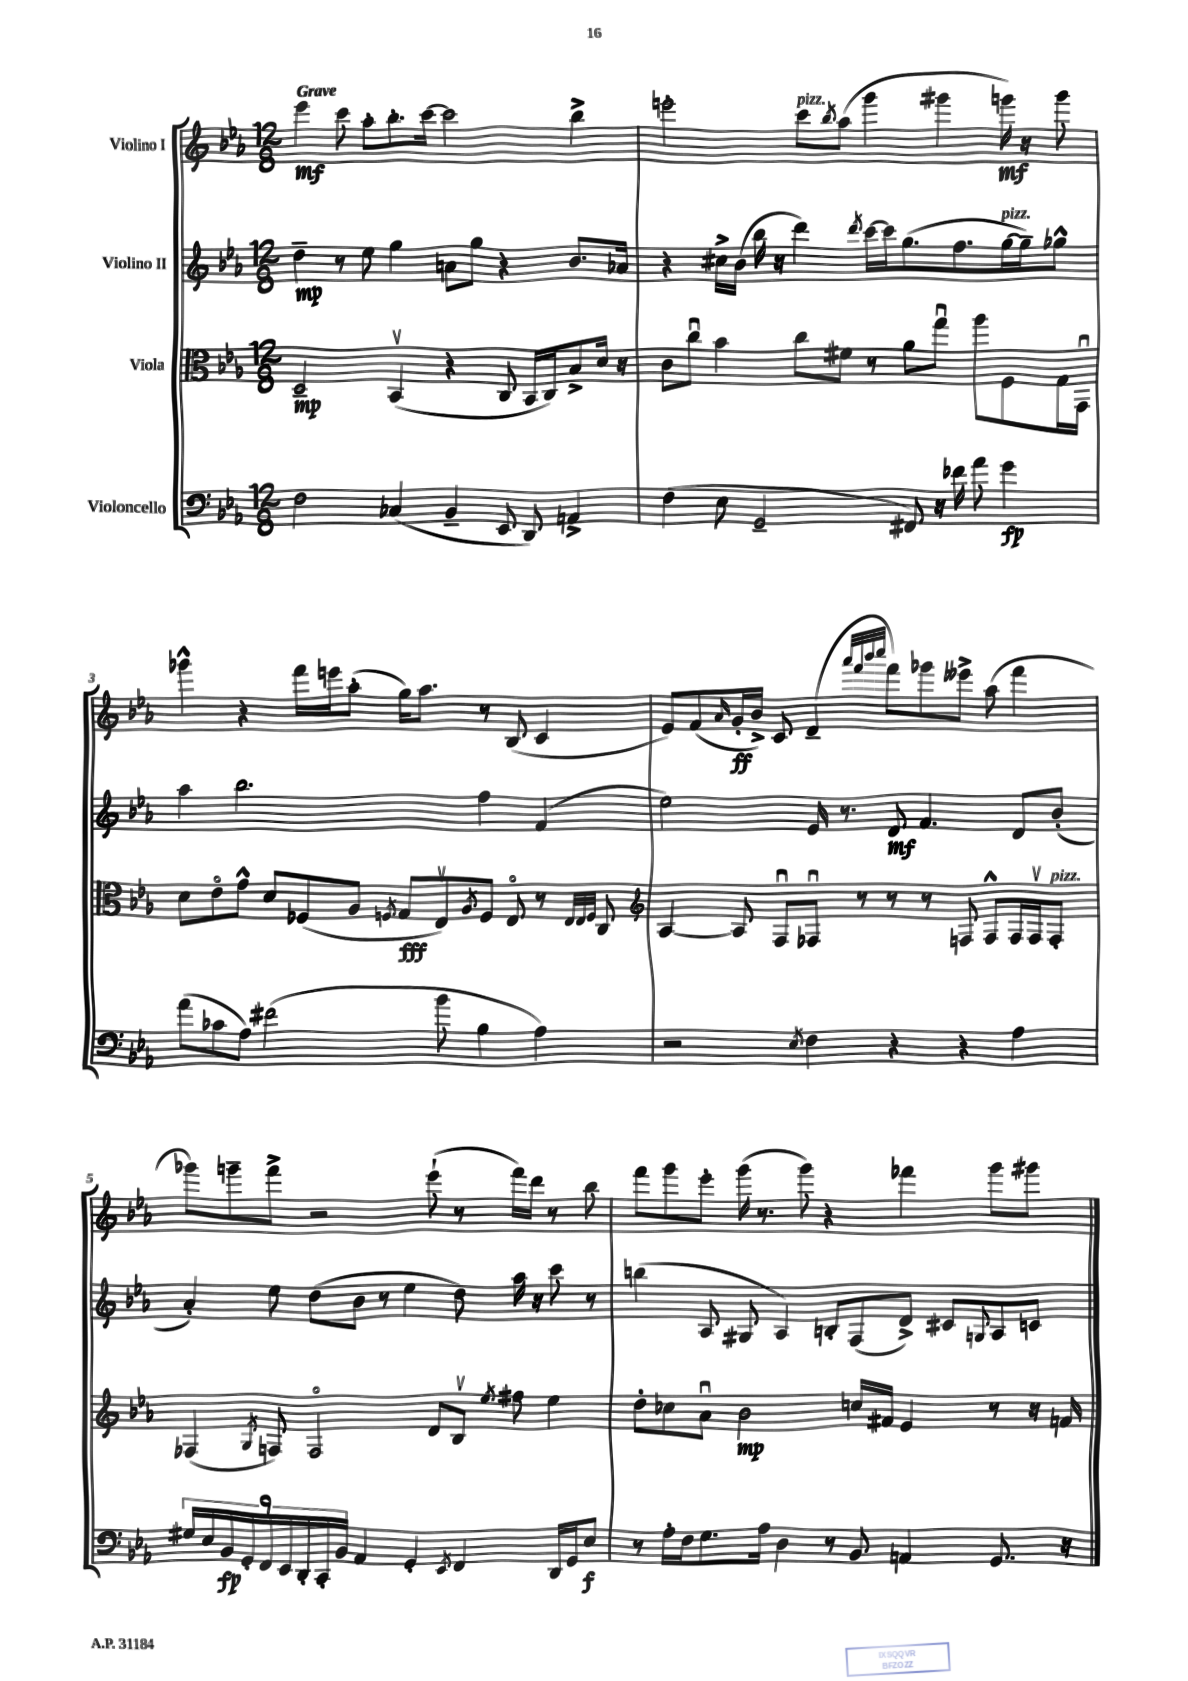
<<
\new StaffGroup <<
\new Staff = "s0" \with { instrumentName = "Violino I" } {
    \clef treble \key ees \major \numericTimeSignature \time 12/8 \tempo "Grave"
    ees'''4\mf c'''8 aes''8-. bes''8.-. c'''16~ c'''2 bes''4-> |
    e'''2-. c'''8^\markup { \italic "pizz." } \acciaccatura { bes''8 } aes''8( g'''4 gis'''4 g'''16\mf) r16 g'''8 |
    ges'''4-^ r4 f'''16 e'''16 aes''8-.( g''16) aes''8. r8 bes8( c'4 |
    ees'8) f'8( \grace { aes'16 } g'16-.\ff bes'16->) c'8 d'4--( \grace { aes'''32 f'''32 bes'''32 c''''32 } f'''8) ges'''8 eeses'''8-> aes''8( f'''4 |
    ges'''8) g'''8-- f'''8-> r2 ees'''8-!( r8 f'''16) d'''16 r8 bes''8 |
    f'''8 g'''8 ees'''8-. g'''16( r8. g'''8) r4 fes'''4 g'''8 gis'''8 \bar "|." |
}
\new Staff = "s1" \with { instrumentName = "Violino II" } {
    \clef treble \key ees \major \numericTimeSignature \time 12/8
    d''4--\mp r8 ees''8 g''4 a'8 g''8 r4 bes'8. aes'16 |
    r4 cis''16-> bes'16( bes''16 r16 d'''4) \acciaccatura { d'''8 } c'''16~ c'''16 g''8.( f''8. g''16~^\markup { \italic "pizz." } g''16--) ges''8-^ |
    aes''4 bes''2. f''4 f'4( |
    ees''2) ees'16 r8. d'8\mf f'4. d'8 bes'8-.( |
    aes'4-.) ees''8 d''8( bes'8 r8 ees''4 d''8) aes''16 r16 c'''8 r8 |
    b''4( aes8 gis8 aes4) b8-. f8( d'8->) cis'8 \appoggiatura { g8 } aes8 c'8 \bar "|." |
}
\new Staff = "s2" \with { instrumentName = "Viola" } {
    \clef alto \key ees \major \numericTimeSignature \time 12/8
    d2--\mp bes,4\upbow( r4 c8 bes,16 c16) bes8-> d'16 r16 |
    c'8 c''8\downbow bes'4 c''8 fis'8 r8 aes'8 g''8\downbow aes''8 f8 g16 g,16\downbow |
    d'8 ees'8\flageolet g'8-^ d'8 fes8( aes8 \acciaccatura { f8 } g8\fff ees8\upbow) \acciaccatura { aes8 } f8 ees8\flageolet r8 \grace { ees32 ees32 f32 } c8 |
    \clef treble aes4~ aes8 f8\downbow fes8\downbow r8 r8 r8 f8 f8-^ f16 f16\upbow f8-.^\markup { \italic "pizz." } |
    fes4( \acciaccatura { g8 } f8) f2\flageolet d'8 bes8\upbow \acciaccatura { ees''8 } fis''8 ees''4 |
    d''8-. ces''8 aes'8\downbow bes'2\mp c''16 fis'16 ees'4 r8 r16 f'16 \bar "|." |
}
\new Staff = "s3" \with { instrumentName = "Violoncello" } {
    \clef bass \key ees \major \numericTimeSignature \time 12/8
    f2 ces4( bes,4-- ees,8 d,8) a,4-> |
    f4( ees8 g,2-- fis,8) r16 fes'16 aes'8 g'4\fp |
    aes'8( ces'8 aes8) fis'2( bes'8 bes4 aes4) |
    r2 \acciaccatura { ees8 } f4 r4 r4 aes4 |
    \tuplet 9/8 { gis16 ees16 bes,16\fp g,16-. f,16 ees,16 d,16-. c,16-. bes,16 } aes,4 g,4-. \acciaccatura { ees,8 } f,4 d,16 g,16 ees8\f |
    r8 aes16-. f16 g8. aes16 d4 r8 bes,8 a,4 g,8. r16 \bar "|." |
}
>>
>>
